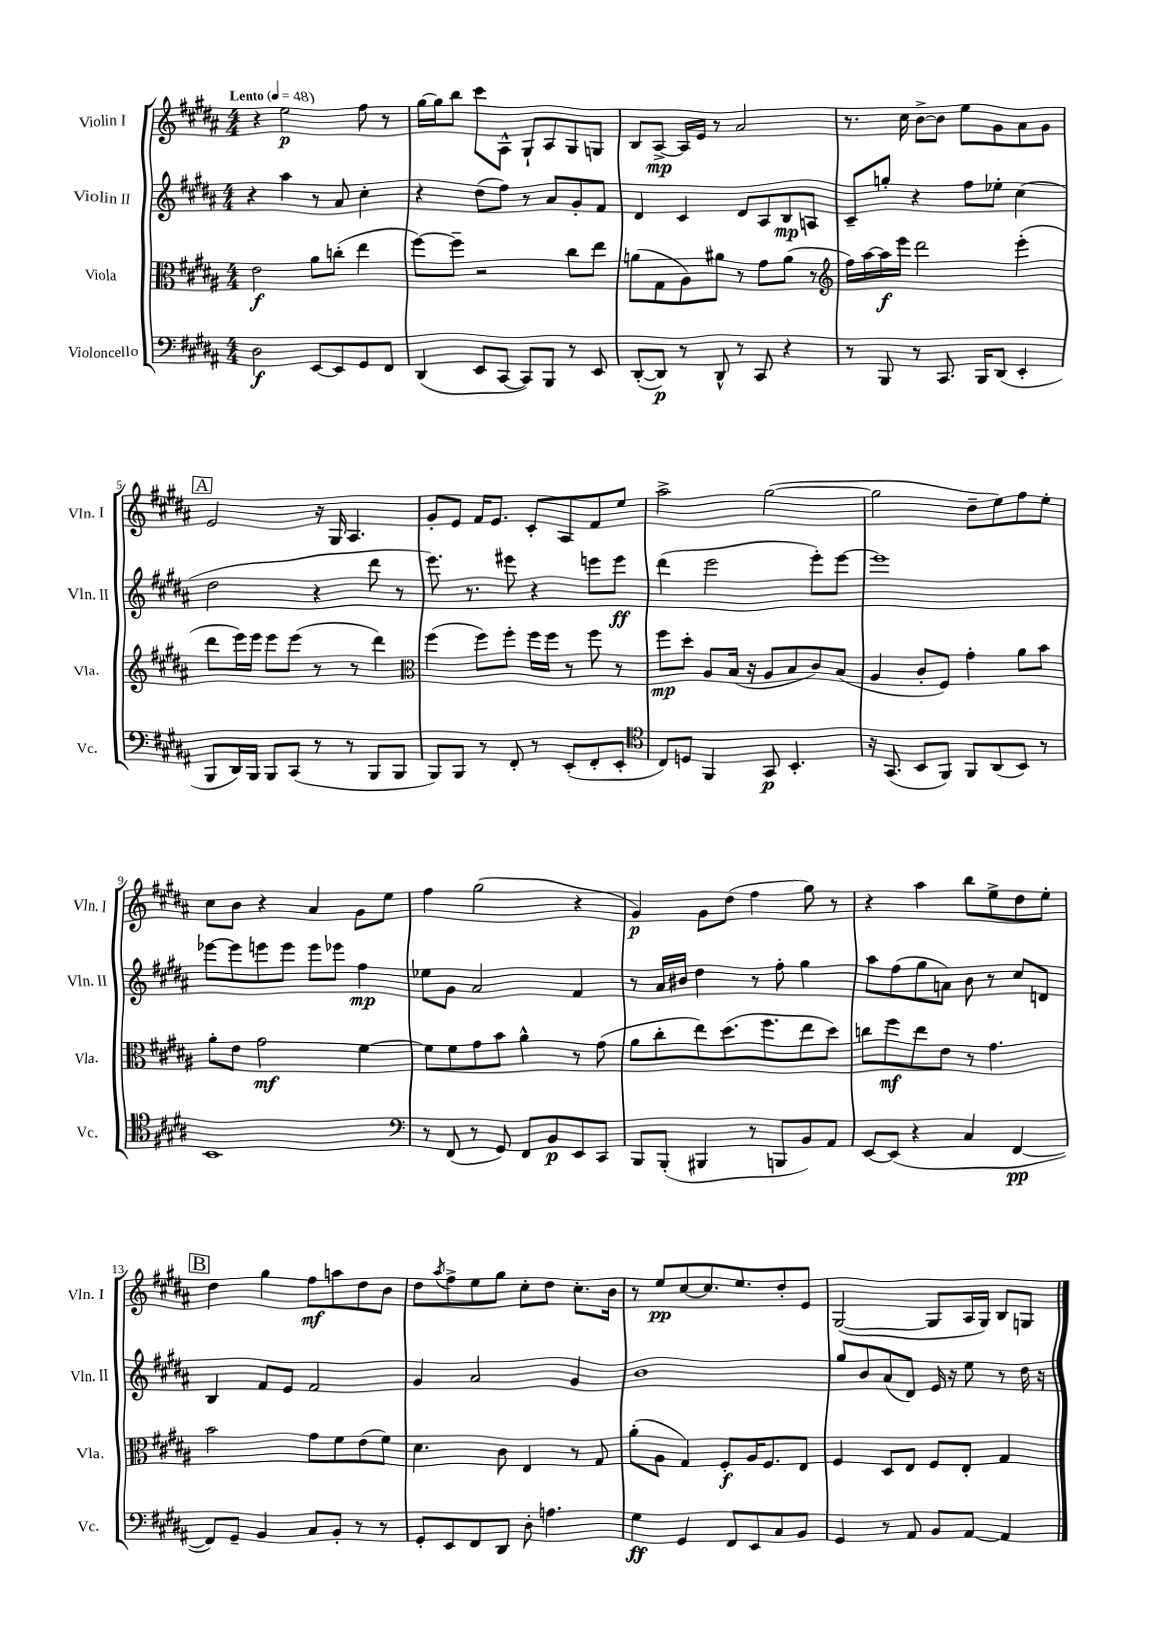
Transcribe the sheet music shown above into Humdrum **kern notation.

**kern	**dynam	**kern	**dynam	**kern	**dynam	**kern	**dynam
*part4	*part4	*part3	*part3	*part2	*part2	*part1	*part1
*staff4	*staff4	*staff3	*staff3	*staff2	*staff2	*staff1	*staff1
*I"Violoncello	*	*I"Viola	*	*I"Violin II	*	*I"Violin I	*
*I'Vc.	*	*I'Vla.	*	*I'Vln. II	*	*I'Vln. I	*
*clefF4	*	*clefC3	*	*clefG2	*	*clefG2	*
*k[f#c#g#d#a#]	*	*k[f#c#g#d#a#]	*	*k[f#c#g#d#a#]	*	*k[f#c#g#d#a#]	*
*M4/4	*	*M4/4	*	*M4/4	*	*M4/4	*
*MM48	*	*MM48	*	*MM48	*	*MM48	*
=1	=1	=1	=1	=1	=1	=1	=1
!	!	!	!	!	!	!LO:TX:a:B:t=Lento	!
2D#\	f	2e\	f	4r	.	4r	.
.	.	.	.	4aa#\	.	2ee\	p
[8EE/L	.	8a#\L	.	8r	.	.	.
8EE/]	.	(8ccn'\J	.	8a#/	.	.	.
8GG#/	.	4ee\	.	4cc#'\	.	8ff#\	.
8FF#/J	.	.	.	.	.	8r	.
=2	=2	=2	=2	=2	=2	=2	=2
(4DD#/	.	[8ff#\L)	.	4r	.	[16gg#\LL	.
.	.	.	.	.	.	16gg#\J]	.
.	.	8ff#~\J]	.	.	.	8bb\J	.
8EE/L	.	2r	.	(8dd#\L	.	8ccc#\L	.
[8CC#/J	.	.	.	8ff#\J)	.	8A#^^\J	.
8CC#/L])	.	.	.	8r	.	8G#`/L	.
8BBB/J	.	.	.	8a#/L	.	8A#/	.
8r	.	8cc#\L	.	8g#'/	.	8G#/	.
8EE/	.	8ee\J	.	8f#/J	.	8Gn/J	.
=3	=3	=3	=3	=3	=3	=3	=3
([8DD#'/L	.	(8an\L	.	4d#/	.	8B/L	.
8DD#/J])	p	8G#\	.	.	.	[8A#^/J	mp
8r	.	8A#\)	.	4c#/	.	16A#/LL]	.
.	.	.	.	.	.	16e/JJ	.
8DD#^^/	.	8a#X\J	.	.	.	8r	.
8r	.	8r	.	8d#/L	.	2a#/	.
8CC#/	.	8g#\L	.	8A#/	.	.	.
4r	.	(8a#\J	.	8B/	mp	.	.
.	.	8r	.	8An/J	.	.	.
=4	=4	=4	=4	=4	=4	=4	=4
*	*	*clefG2	*	*	*	*	*
8r	.	16ff#\LL)	.	8c#~/L	.	8.r	.
.	.	[16aa#\	.	.	.	.	.
8BBB/	.	16aa#\]	f	8ggn'/J	.	.	.
.	.	16eee\JJ	.	.	.	16cc#\	.
8r	.	2ddd#\	.	4r	.	[8b^\L	.
8.CC#/	.	.	.	.	.	8b\J]	.
.	.	.	.	8ff#\L	.	8ee\L	.
16BBB/KL	.	.	.	.	.	.	.
(8DD#/J	.	.	.	8ee-X'\J	.	8g#\	.
4EE'/	.	(4eee'\	.	(4cc#\	.	8a#\	.
.	.	.	.	.	.	8g#\J	.
!!LO:LB:g=z
!!LO:REH:place=s1:t=A
=5	=5	=5	=5	=5	=5	=5	=5
8BBB/L	.	8ddd#\L	.	2dd#\	.	2e/	.
16DD#/L)	.	16eee\L)	.	.	.	.	.
16BBB/JJ	.	16eee\JJ	.	.	.	.	.
8BBB/L	.	8eee\L	.	.	.	.	.
(8CC#/J	.	(8eee\J	.	.	.	.	.
8r	.	8r	.	4r	.	16r	.
.	.	.	.	.	.	16G#/	.
8r	.	8r	.	.	.	4.A#/	.
8BBB/L	.	4ddd#\)	.	8ddd#\	.	.	.
8BBB/J	.	.	.	8r	.	.	.
=6	=6	=6	=6	=6	=6	=6	=6
*	*	*clefC3	*	*	*	*	*
8BBB/L)	.	(4ff#\	.	8.eee\)	.	8g#'/L	.
8BBB/J	.	.	.	.	.	8e/J	.
.	.	.	.	8.r	.	.	.
8r	.	8ff#\L)	.	.	.	16f#/KL	.
.	.	.	.	.	.	8.e/J	.
8FF#'/	.	8ff#'\J	.	8eee#X\	.	.	.
8r	.	16ff#\LL	.	4r	.	8c#'/L	.
.	.	16ff#\JJ	.	.	.	.	.
(8EE'/L	.	8r	.	.	.	8A#/	.
8FF#'/	.	8ff#\	.	8eeen\L	.	8f#/	.
8EE'/J	.	8r	.	8eee\J	ff	8ee/J	.
=7	=7	=7	=7	=7	=7	=7	=7
*clefC4	*	*	*	*	*	*	*
8C#/L)	.	8ff#\L	mp	(4ddd#\	.	2aa#^\	.
8Dn/J	.	8dd#'\J	.	.	.	.	.
4FF#/	.	8A#/L	.	2eee\	.	.	.
.	.	(16B/Jk	.	.	.	.	.
.	.	16r	.	.	.	.	.
8GG#/	p	8A#/L	.	.	.	([2gg#\	.
4.BB'/	.	8B/	.	.	.	.	.
.	.	8c#/)	.	8eee'\L)	.	.	.
.	.	(8B/J	.	[8eee\J	.	.	.
=8	=8	=8	=8	=8	=8	=8	=8
16r	.	4A#/	.	1eee]	.	2gg#\]	.
(8.GG#/	.	.	.	.	.	.	.
8BB/L	.	8c#'/L	.	.	.	.	.
8FF#/J)	.	8F#/J)	.	.	.	.	.
8FF#/L	.	4g#'\	.	.	.	8dd#~\L	.
(8AA#/	.	.	.	.	.	8ee\)	.
8BB/J)	.	8a#\L	.	.	.	8ff#\	.
8r	.	8b\J	.	.	.	8ee'\J	.
!!LO:LB:g=z
=9	=9	=9	=9	=9	=9	=9	=9
1BB	.	8a#'\L	.	[8eee-X\L	.	8cc#\L	.
.	.	8e\J	.	8eee-\]	.	8b\J	.
.	.	2g#\	mf	8eeen\	.	4r	.
.	.	.	.	8eee\J	.	.	.
.	.	.	.	8eee\L	.	4a#/	.
.	.	.	.	8eee-X\J	.	.	.
.	.	[4f#\	.	4ff#\	mp	8g#\L	.
.	.	.	.	.	.	8ee\J	.
=10	=10	=10	=10	=10	=10	=10	=10
*clefF4	*	*	*	*	*	*	*
8r	.	8f#\L]	.	8ee-X\L	.	4ff#\	.
(8FF#/	.	8f#\	.	8g#\J	.	.	.
8r	.	8g#\	.	2a#/	.	(2gg#\	.
8GG#/)	.	8b\J	.	.	.	.	.
8FF#/L	.	4a#^^\	.	.	.	.	.
8BB/	p	.	.	.	.	.	.
8EE/	.	8r	.	4f#/	.	4r	.
8CC#/J	.	(8g#\	.	.	.	.	.
=11	=11	=11	=11	=11	=11	=11	=11
8BBB/L	.	8a#\L	.	8r	.	4g#/)	p
(8BBB'/J	.	8cc#'\	.	16a#/LL	.	.	.
.	.	.	.	16b#X/JJ	.	.	.
4BBB#X/	.	8ee\)	.	4dd#\	.	8g#\L	.
.	.	(8.dd#\	.	.	.	(8dd#\J	.
8r	.	.	.	8r	.	4ff#\	.
.	.	8.ff#\	.	.	.	.	.
8BBBn/L	.	.	.	8ff#'\	.	.	.
8BB/)	.	8ee\	.	4gg#\	.	8gg#\)	.
8AA#/J	.	8dd#\J)	.	.	.	8r	.
=12	=12	=12	=12	=12	=12	=12	=12
[8EE/L	.	8ccn\L	.	8aa#\L	.	4r	.
(8EE/J]	.	8ff#\	mf	(8ff#\	.	.	.
4r	.	8ee\	.	8gg#\	.	4aa#\	.
.	.	8e\J	.	8an\J)	.	.	.
4C#/	.	8r	.	8b\	.	8bb\L	.
.	.	4.g#\	.	8r	.	8ee^\	.
[4FF#/	pp	.	.	8cc#/L	.	8dd#\	.
.	.	.	.	8dn/J	.	8ee'\J	.
!!LO:LB:g=z
!!LO:REH:place=s1:t=B
=13	=13	=13	=13	=13	=13	=13	=13
8FF#/L])	.	2b\	.	4B/	.	4dd#\	.
8GG#~/J	.	.	.	.	.	.	.
4BB/	.	.	.	8f#/L	.	4gg#\	.
.	.	.	.	8e/J	.	.	.
8C#/L	.	8g#\L	.	2f#/	.	8ff#\L	mf
8BB'/J	.	8f#\	.	.	.	8aan\	.
8r	.	(8e\	.	.	.	8dd#\	.
8r	.	8f#\J)	.	.	.	8b\J	.
=14	=14	=14	=14	=14	=14	=14	=14
8GG#'/L	.	4.d#\	.	4g#/	.	8dd#\L	.
.	.	.	.	.	.	8qaa#/	.
8EE/	.	.	.	.	.	8ff#^\	.
8FF#/	.	.	.	2a#/	.	8ee\	.
8DD#/J	.	8c#\	.	.	.	8gg#\J	.
8D#'\	.	4E/	.	.	.	8cc#'\L	.
4.An\	.	.	.	.	.	8dd#\J	.
.	.	8r	.	4g#/	.	8.cc#'\L	.
.	.	8G#/	.	.	.	.	.
.	.	.	.	.	.	16b\Jk	.
=15	=15	=15	=15	=15	=15	=15	=15
4G#\	ff	(8a#'\L	.	1b	.	8r	.
.	.	8A#\J	.	.	.	8ee/L	pp
4GG#/	.	4G#/)	.	.	.	[8cc#/	.
.	.	.	.	.	.	8.cc#/]	.
8FF#/L	.	8F#'/L	f	.	.	.	.
.	.	.	.	.	.	8.ee/	.
8EE/	.	16A#/K	.	.	.	.	.
.	.	8.F#/	.	.	.	.	.
8C#/	.	.	.	.	.	8dd#'/	.
8BB/J	.	8E/J	.	.	.	8e/J	.
=16	=16	=16	=16	=16	=16	=16	=16
4GG#/	.	4F#/	.	8gg#/L	.	([2G#/	.
.	.	.	.	8b/	.	.	.
8r	.	8D#/L	.	(8a#/	.	.	.
8AA#/	.	8E/J	.	8d#/J)	.	.	.
8BB/L	.	8F#/L	.	16e/	.	8G#/L]	.
.	.	.	.	16r	.	.	.
[8AA#/J	.	8E'/J	.	8ee\	.	16A#/L	.
.	.	.	.	.	.	16G#/JJ)	.
4AA#/]	.	4G#/	.	8r	.	8B/L	.
.	.	.	.	16dd#\	.	8Gn/J	.
.	.	.	.	16r	.	.	.
==	==	==	==	==	==	==	==
*-	*-	*-	*-	*-	*-	*-	*-
